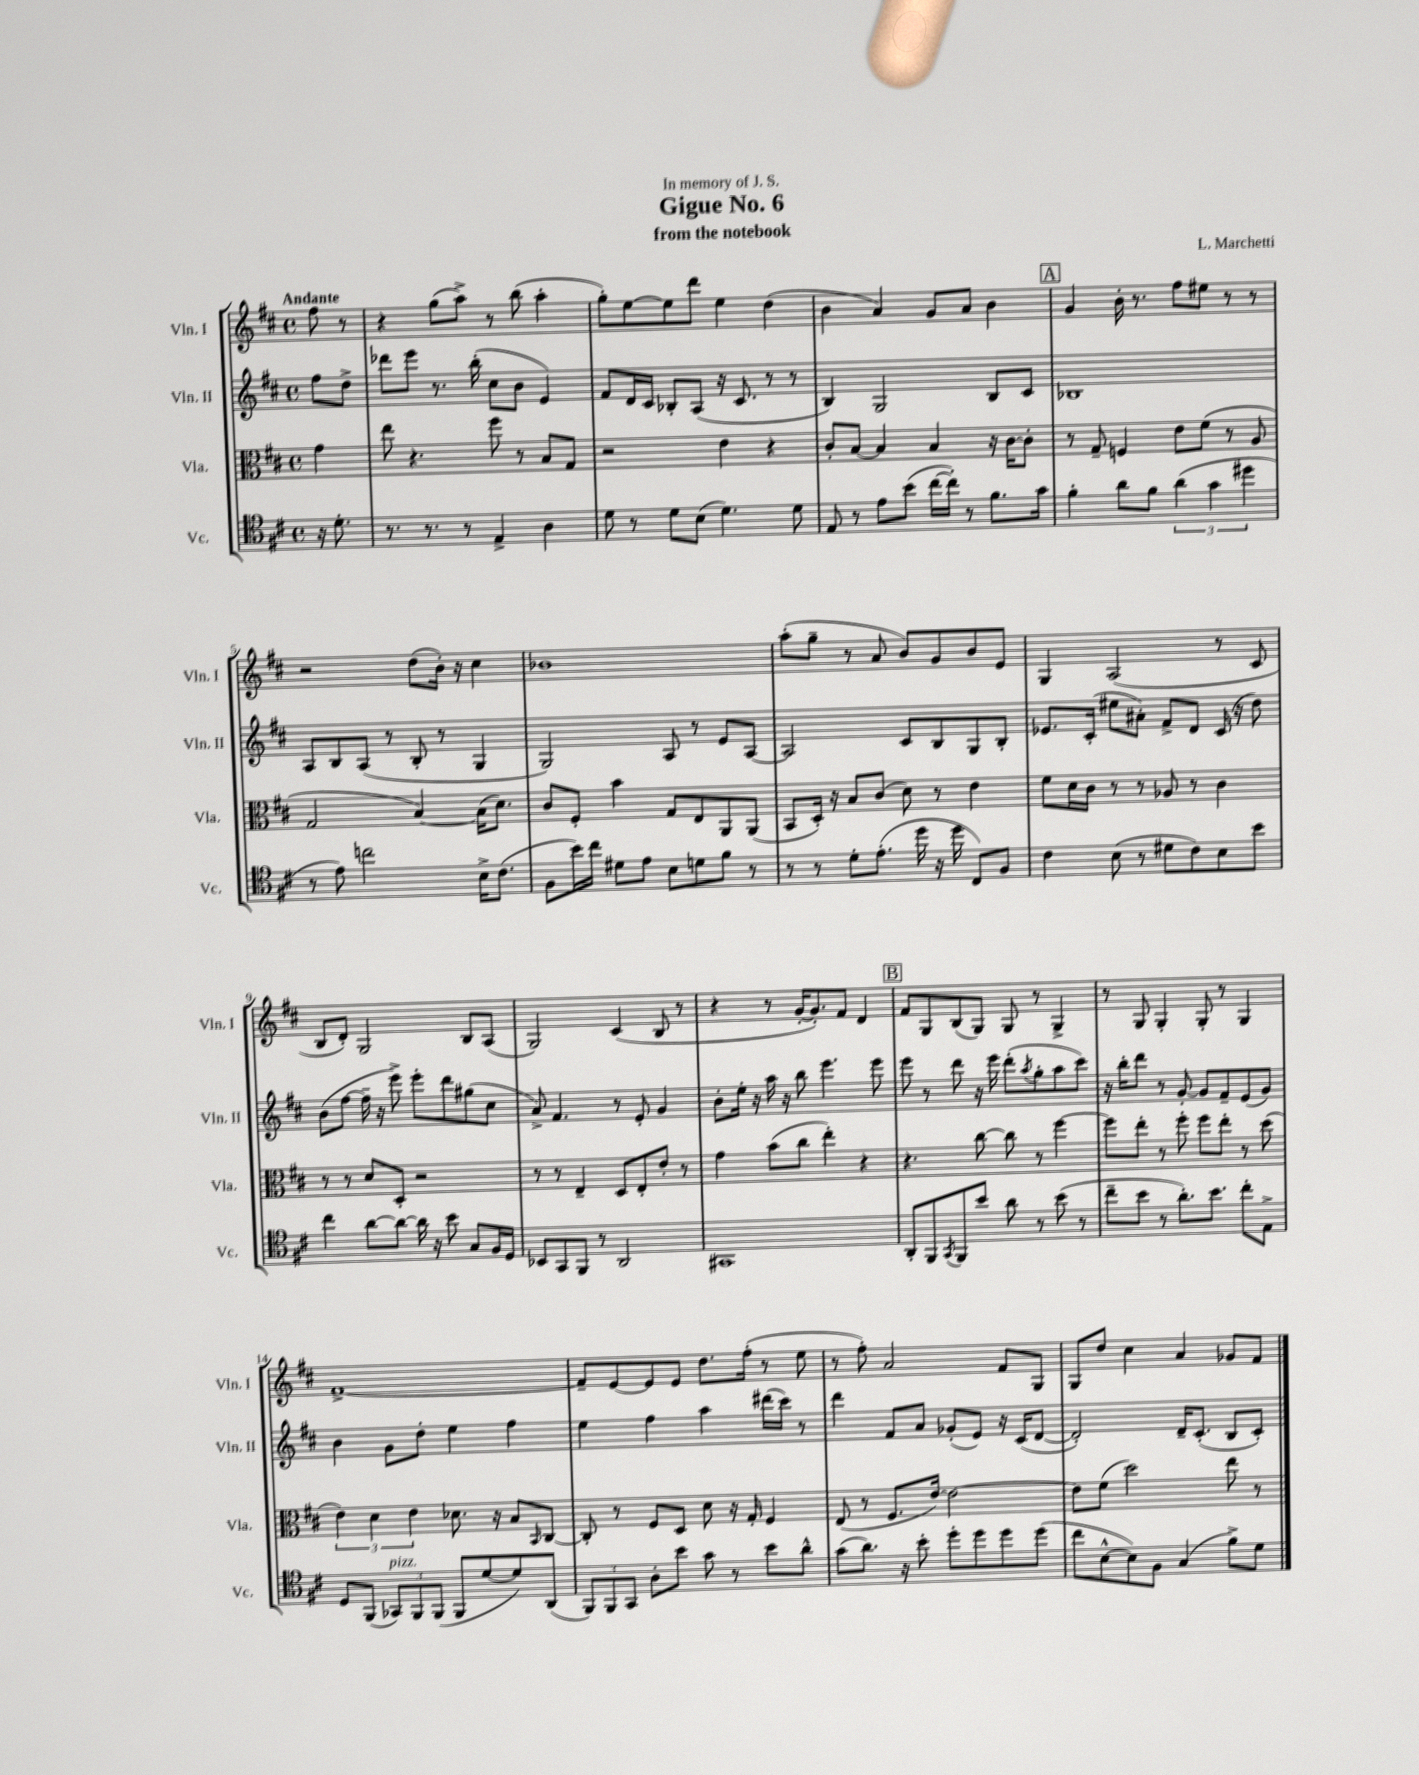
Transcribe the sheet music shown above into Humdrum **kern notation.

**kern	**kern	**kern	**kern
*staff4	*staff3	*staff2	*staff1
*clefC4	*clefC3	*clefG2	*clefG2
*k[f#c#]	*k[f#c#]	*k[f#c#]	*k[f#c#]
*M4/4	*M4/4	*M4/4	*M4/4
*met(c)	*met(c)	*met(c)	*met(c)
16r	4g	8ff#	8ff#
8.d'	.	.	.
.	.	8dd^	8r
=	=	=	=
8.r	8ee	8ddd-	4r
.	4.r	8eee	.
8.r	.	.	.
.	.	8.r	(8gg
8r	.	.	8aa^)
.	.	(16bb'	.
4E^	8ff#	8cc#	8r
.	8r	8b	(8bb
4A	8B	4e)	4aa'
.	8G	.	.
=	=	=	=
8d	2r	8f#	8gg')
8r	.	16d	[8ee
.	.	16c#	.
8d	.	8B-'	8ee]
(8B	.	(8A	8ddd
4.d)	4e	16r	4ee
.	.	8.c#	.
.	4r	8r	(4dd
8d	.	8r	.
=	=	=	=
8E	8c#'	4B)	4b
8r	[8B	.	.
8e	4B]	2G	4a)
(8b	.	.	.
[16cc#	4B	.	8g
16cc#'])	.	.	.
8r	.	.	8a
8.f#	16r	8B	4b
.	[16c#	.	.
.	8c#']	8c#	.
16g	.	.	.
=	=	=	=
4f#'	8r	1B-	4g
.	8G~	.	.
8a	4F	.	16b'
.	.	.	8.r
8f#	.	.	.
(6a	8e	.	8ff#
.	(8f#	.	8ee#
6g	.	.	.
.	8r	.	8r
6dd#	.	.	.
.	8A	.	8r
=	=	=	=
8r	2G	8A	2r
8e)	.	8B	.
2cc	.	(8A	.
.	.	8r	.
.	[4B)	8B'	(8dd
.	.	8r	16b')
.	.	.	16r
16B^	(16B]	4G	4cc#
(8.c#	8.d)	.	.
=	=	=	=
8F#	8c#	2G)	1b-
16b)	8F#'	.	.
16cc#	.	.	.
8d#	4b	.	.
8e	.	.	.
8B	8G	8A	.
8d	8E	8r	.
8f#	8AA	8e	.
8r	(8AA	[8A	.
=	=	=	=
8r	8BB	2A]	(8aa'
8r	16D')	.	8gg~
.	16r	.	.
8d'	8B	.	8r
(8.e'	(8c#	.	8a
.	8d)	8c#	8b)
16dd	.	.	.
16r	8r	8B	8g
16dd	.	.	.
8C#)	4e	8G	8b
8F#	.	8B'	8e
=	=	=	=
4c#	8f#	8.e-	4G
.	16d	.	.
.	16c#	(16c#'	.
(8B	8r	8ee#	(2A
8r	8r	8a#')	.
8d#	8A-	8f#^	.
8c#)	8r	8d	.
8B	4c#	(16c#	8r
.	.	16r	.
8b	.	8dd)	8c#
=	=	=	=
4cc#	8r	(8b	8B
.	8r	[8ff#	8d')
[8a	8d	16ff#~]	2G
.	.	16r	.
8a_	8D'	8eee^)	.
16a]	2r	8eee'	.
16r	.	.	.
8b	.	8ddd	.
8G	.	(8gg#	8B
16F#	.	8cc#	(8A
16D	.	.	.
=	=	=	=
8BB-	8r	8a^)	2G)
8GG	8r	4.f#	.
8FF#	4E~	.	.
8r	.	.	.
2AA	8D	8r	(4c#
.	8E'	8e'	.
.	8e'	4g	8B
.	8r	.	8r
=	=	=	=
1GG#	4g	8b'	4r
.	.	16ee'	.
.	.	16r	.
.	(8b	16aa	8r
.	.	16r	.
.	8cc#	8bb	[16g'
.	.	.	8.g'])
.	4ee')	4.eee	.
.	.	.	8f#
.	4r	.	4d
.	.	8eee	.
=	=	=	=
8AA'	4.r	8eee	8f#
8FF#	.	8r	8G
8qGG	.	.	.
8FF#	.	8ddd	(8B
8b	[8cc#	16r	8G)
.	.	16eee	.
8a	8cc#]	(8ddd'	8G
.	.	8qaa	.
8r	8r	8gg'	8r
(8b	[4ff#	8aa	4G^
8r	.	8ccc#)	.
=	=	=	=
8cc#~	8ff#]	16r	8r
.	.	16bb'	.
8b	8ee'	8ddd	8G
8r	8r	8r	4G'
8.a')	8ff#'	[8g'	.
.	8ff#	8g]	8G'
8.b	.	.	.
.	8ee'	8f#~	8r
8cc#'	8r	(8e	4G
8E^	(8dd	8g)	.
=	=	=	=
8D	6e)	4b	[1f#^
(8FF#	.	.	.
.	6d	.	.
12GG-)	.	8g	.
12FF#	6e	.	.
.	.	8dd'	.
(12FF#	.	.	.
8FF#	8.d-	4ee	.
[8d	.	.	.
.	16r	.	.
8d])	8B	4ff#	.
.	16qqBB	.	.
(8AA	[8C#	.	.
=	=	=	=
12FF#)	8C#']	4ee	8f#~]
12FF#	.	.	.
.	8r	.	[8e
12GG	.	.	.
8A'	8F#	4ff#	8e]
8b	8D	.	8e
8g	8d	4aa	8.dd
8r	16r	.	.
.	16G'	.	(16ff#'
8b	4F#	(16ddd#	8r
.	.	16ccc#)	.
8a^^	.	8r	8ee
=	=	=	=
(8g	(8E	4ddd	8r
8.a)	8r	.	8ff#')
.	8.F#	8f#	2a
16r	.	.	.
8b'	.	8a	.
.	[16e)	.	.
8dd'	2e_	(8g-'	.
8dd	.	8e)	.
8dd	.	16r	8f#
.	.	(16c#	.
(8dd	.	[8d	8G
=	=	=	=
8cc#	8e]	2d'])	8G
[8B^^	(8f#	.	8dd
8B])	2dd)	.	4cc#
8F#	.	.	.
(4G	.	16d~	4a
.	.	(8.c#'	.
8f#^)	8ee	8B	8g-
8d	8r	8c#')	8f#
==	==	==	==
*-	*-	*-	*-
